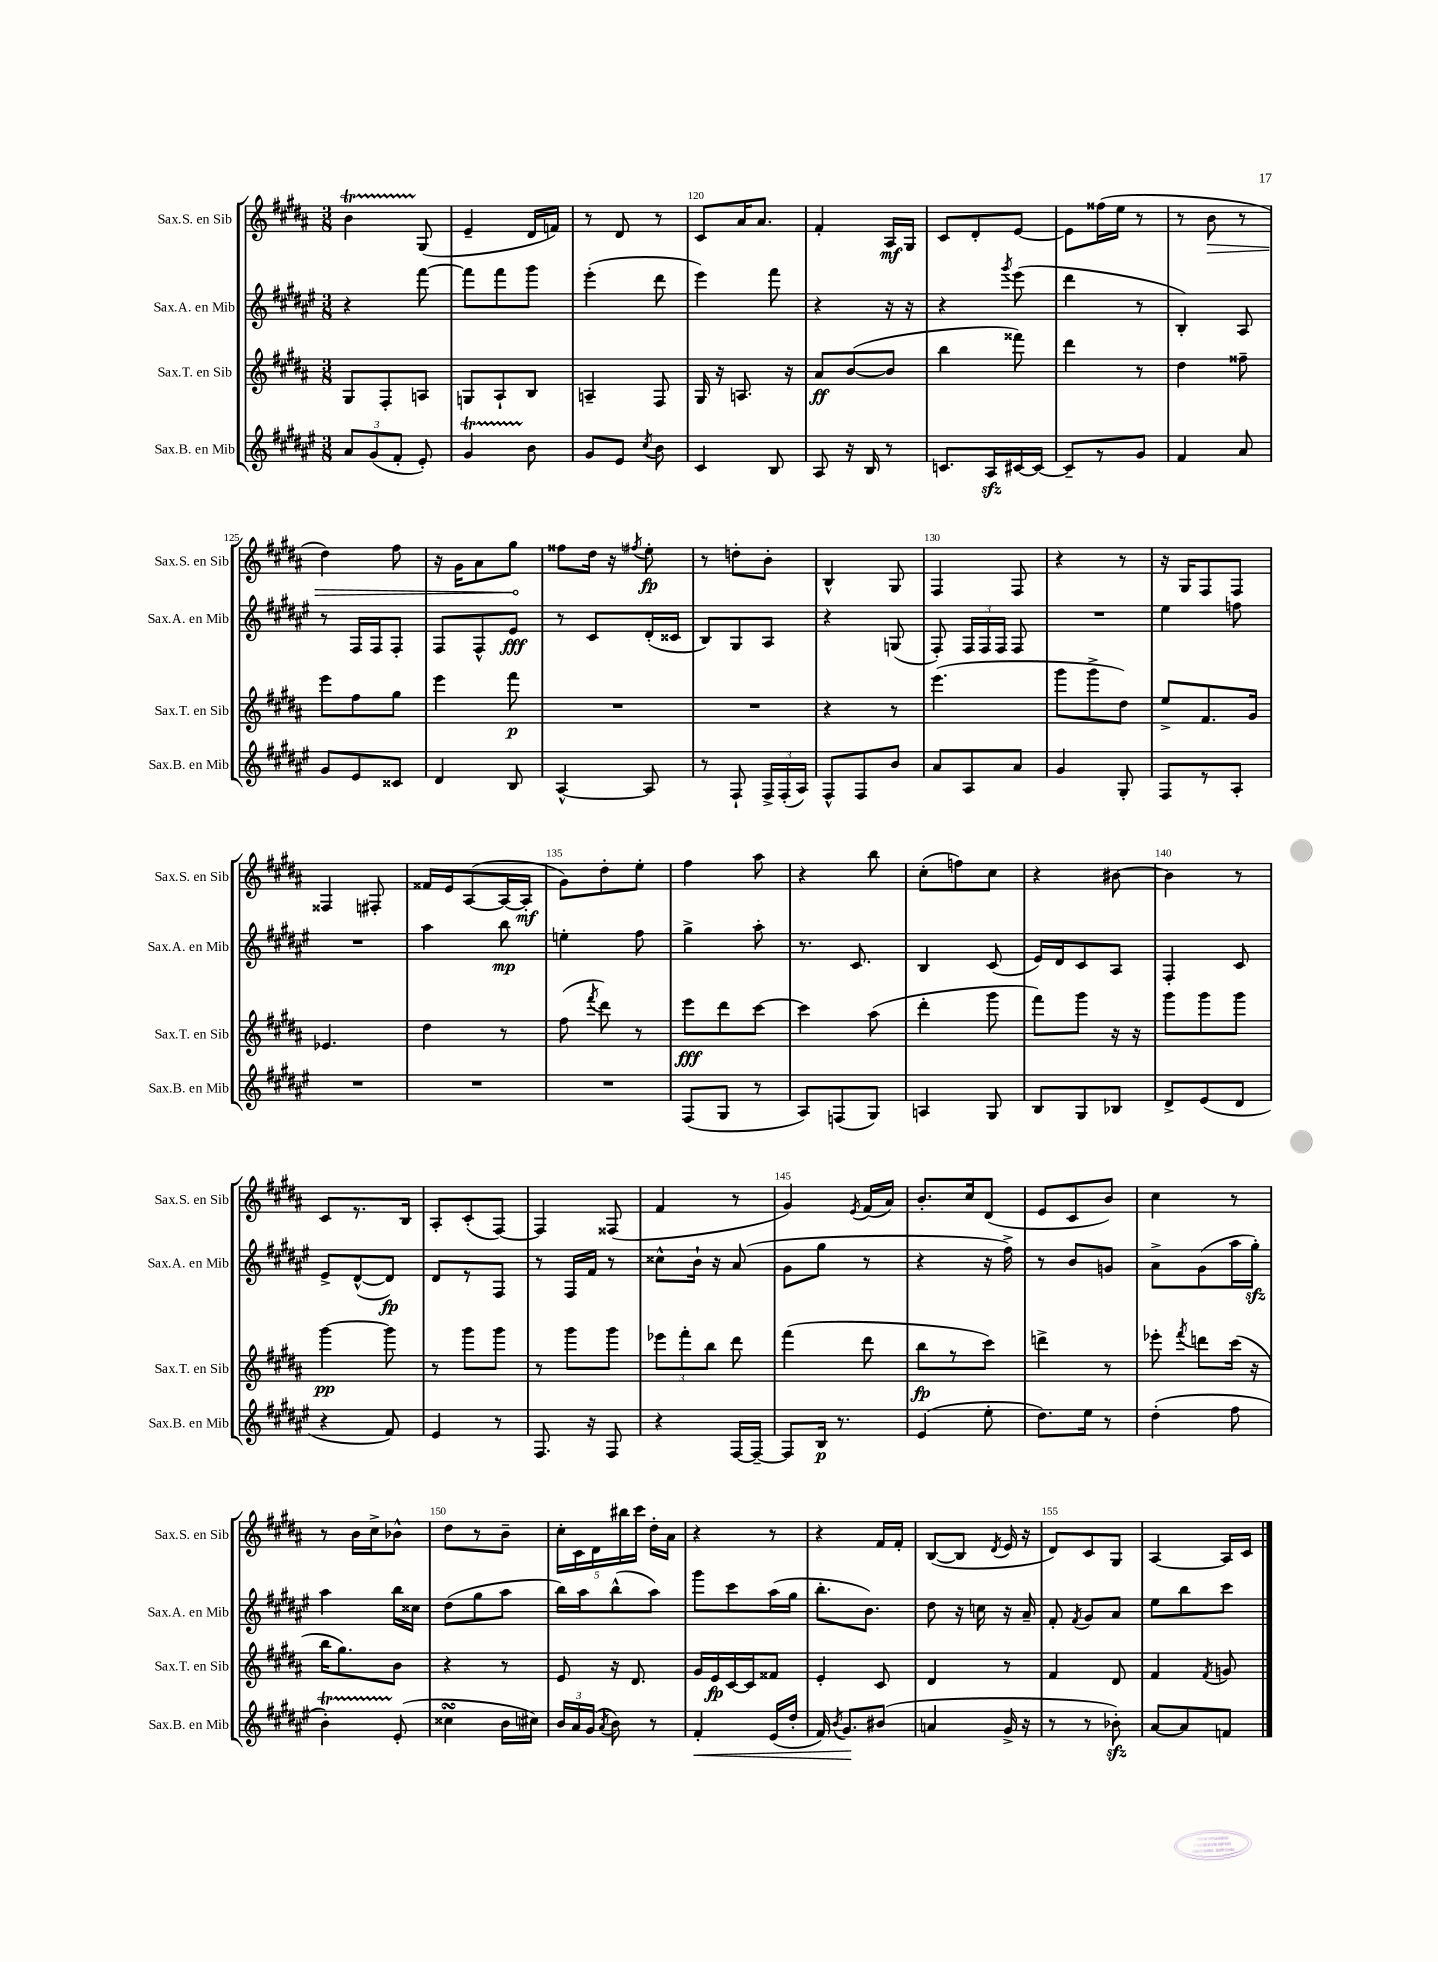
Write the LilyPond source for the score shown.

<<
\new StaffGroup <<
\new Staff = "s0" \with { instrumentName = "Sax.S. en Sib" shortInstrumentName = "Sax.S. en Sib" } {
    \clef treble \key b \major \numericTimeSignature \time 3/8
    \autoBeamOff b'4\startTrillSpan gis8\stopTrillSpan( |
    e'4-- dis'16[ f'16]) |
    r8 dis'8 r8 |
    cis'8[ ais'16 ais'8.] |
    fis'4-. ais16[\mf gis16] |
    cis'8[ dis'8-. e'8]~ |
    e'8[ fisis''16( e''16] r8 |
    r8 \once \override Hairpin.circled-tip = ##t b'8\> r8 |
    dis''4) fis''8 |
    r16 gis'16[ ais'8 gis''8]\! |
    fisis''8[ dis''16] r16 \acciaccatura { fis''8 } e''8-.\fp |
    r8 d''8[-. b'8]-. |
    b4-^ gis8 |
    fis4 fis8 |
    r4 r8 |
    r16 gis16[ fis8 fis8] |
    fisis4 fis8-. |
    fisis'16[ e'16 ais8~( ais16~ ais16]-.\mf |
    gis'8[) dis''8-. e''8]-. |
    fis''4 ais''8 |
    r4 b''8 |
    cis''8[-.( f''8) cis''8] |
    r4 bis'8~ |
    bis'4 r8 |
    cis'8[ r8. b16] |
    ais8[-. cis'8-.( fis8]~) |
    fis4 fisis8( |
    fis'4 r8 |
    gis'4) \acciaccatura { e'8 } fis'16[( ais'16]) |
    b'8.[-. cis''16 dis'8]( |
    e'8[ cis'8 b'8]) |
    cis''4 r8 |
    r8 b'16[ cis''16-> bes'8]-^ |
    dis''8[ r8 b'8]-- |
    \tuplet 5/4 { cis''16[-. cis'16 dis'16 bis''16 cis'''16] } dis''16[-. ais'16] |
    r4 r8 |
    r4 fis'16[ fis'16]-. |
    b8[~( b8] \acciaccatura { dis'8 } e'16 r16 |
    dis'8[) cis'8 gis8] |
    ais4~ ais16[ cis'16] \bar "|." |
}
\new Staff = "s1" \with { instrumentName = "Sax.A. en Mib" shortInstrumentName = "Sax.A. en Mib" } {
    \clef treble \key fis \major \numericTimeSignature \time 3/8
    \autoBeamOff r4 fis'''8~ |
    fis'''8[ fis'''8 gis'''8] |
    eis'''4-.( dis'''8 |
    eis'''4) fis'''8 |
    r4 r16 r16 |
    r4 \acciaccatura { gis'''8 } eis'''8( |
    dis'''4 r8 |
    b4-.) ais8 |
    r8 fis16[ fis16 fis8]-. |
    fis8[ fis8-^ eis'8]\fff |
    r8 cis'8[ dis'16-.( cisis'16] |
    b8[) gis8 ais8] |
    r4 g8( |
    fis8-.) \tuplet 3/2 { fis16[ fis16 fis16] } fis8 |
    R4. |
    eis''4 f''8 |
    R4. |
    ais''4 b''8\mp |
    e''4-. fis''8 |
    gis''4-> ais''8-. |
    r8. cis'8. |
    b4 cis'8( |
    eis'16[) dis'16 cis'8 ais8] |
    fis4-. cis'8 |
    eis'8[-> dis'8~-^( dis'8]\fp) |
    dis'8[ r8 fis8] |
    r8 fis16[ fis'16] r8 |
    cisis''8[-^ b'16]-! r16 ais'8( |
    gis'8[ gis''8] r8 |
    r4 r16 fis''16->) |
    r8 b'8[ g'8] |
    ais'8[-> gis'8( ais''16 gis''16]-.\sfz) |
    ais''4 b''16[ cisis''16] |
    dis''8[( gis''8 ais''8] |
    b''16[) ais''16 b''8-^( ais''8]) |
    gis'''8[ cis'''8 ais''16( gis''16] |
    b''8.[-. b'8.]) |
    dis''8 r16 c''16 r16 ais'16-- |
    fis'8-. \acciaccatura { fis'8 } gis'8[ ais'8] |
    eis''8[ b''8 cis'''8] \bar "|." |
}
\new Staff = "s2" \with { instrumentName = "Sax.T. en Sib" shortInstrumentName = "Sax.T. en Sib" } {
    \clef treble \key b \major \numericTimeSignature \time 3/8
    \autoBeamOff gis8[ fis8-. a8] |
    g8[ ais8-! b8] |
    a4-- fis8 |
    gis16 r16 a8. r16 |
    ais'8[\ff b'8~( b'8] |
    b''4 fisis'''8) |
    dis'''4 r8 |
    dis''4 fisis''8-- |
    e'''8[ fis''8 gis''8] |
    e'''4 fis'''8\p |
    R4. |
    R4. |
    r4 r8 |
    e'''4.( |
    gis'''8[ gis'''8-> dis''8]) |
    e''8[-> fis'8. gis'16] |
    ees'4. |
    dis''4 r8 |
    fis''8( \acciaccatura { fis'''8 } dis'''8) r8 |
    e'''8[\fff dis'''8 cis'''8]~ |
    cis'''4 ais''8( |
    dis'''4-. gis'''8 |
    fis'''8[) gis'''8] r16 r16 |
    gis'''8[ gis'''8 gis'''8] |
    gis'''4~\pp gis'''8 |
    r8 gis'''8[ gis'''8] |
    r8 gis'''8[ gis'''8] |
    \tuplet 3/2 { ees'''8[ fis'''8-. b''8] } dis'''8 |
    fis'''4( dis'''8 |
    b''8[\fp r8 cis'''8]) |
    d'''4-> r8 |
    ees'''8-. \acciaccatura { fis'''8 } d'''8[ cis'''16]( r16 |
    b''16[ gis''8.) b'8] |
    r4 r8 |
    e'8 r16 dis'8. |
    gis'16[ e'16\fp cis'16~ cis'16 fisis'8] |
    e'4-. cis'8 |
    dis'4 r8 |
    fis'4 dis'8 |
    fis'4 \acciaccatura { fis'8 } g'8 \bar "|." |
}
\new Staff = "s3" \with { instrumentName = "Sax.B. en Mib" shortInstrumentName = "Sax.B. en Mib" } {
    \clef treble \key fis \major \numericTimeSignature \time 3/8
    \autoBeamOff \tuplet 3/2 { ais'8[ gis'8( fis'8]-. } eis'8-.) |
    gis'4\startTrillSpan b'8\stopTrillSpan |
    gis'8[ eis'8] \acciaccatura { cis''8 } b'8 |
    cis'4 b8 |
    ais8 r16 b16 r8 |
    c'8.[ ais16\sfz cis'16~ cis'16]~ |
    cis'8[-- r8 gis'8] |
    fis'4 ais'8 |
    gis'8[ eis'8 cisis'8] |
    dis'4 b8 |
    ais4~-^ ais8 |
    r8 fis8-! \tuplet 3/2 { fis16[-> fis16-.( ais16]) } |
    fis8[-^ fis8 b'8] |
    ais'8[ ais8 ais'8] |
    gis'4 gis8-. |
    fis8[ r8 ais8]-. |
    R4. |
    R4. |
    R4. |
    fis8[( gis8] r8 |
    ais8[) f8( gis8]) |
    a4 gis8 |
    b8[ gis8 bes8] |
    dis'8[-> eis'8( dis'8] |
    r4 fis'8) |
    eis'4 r8 |
    fis8. r16 fis8 |
    r4 fis16[~ fis16]~-- |
    fis8[ b16]\p r8. |
    eis'4( eis''8-. |
    dis''8.[) eis''16] r8 |
    dis''4-.( fis''8 |
    b'4-.\startTrillSpan) eis'8-.\stopTrillSpan( |
    cisis''4\turn b'16[ cis''16]) |
    \tuplet 3/2 { b'16[ ais'16 gis'16]( } \acciaccatura { ais'8 } b'8) r8 |
    fis'4-.\< eis'16[( dis''16]-. |
    fis'16) \acciaccatura { b'8 } gis'8.[\! bis'8]( |
    a'4 gis'16-> r16 |
    r8 r8 bes'8-.\sfz) |
    ais'8[~ ais'8 f'8] \bar "|." |
}
>>
>>
\layout { \context { \Score currentBarNumber = #117 \override BarNumber.break-visibility = ##(#f #t #t) barNumberVisibility = #(every-nth-bar-number-visible 5) } }
